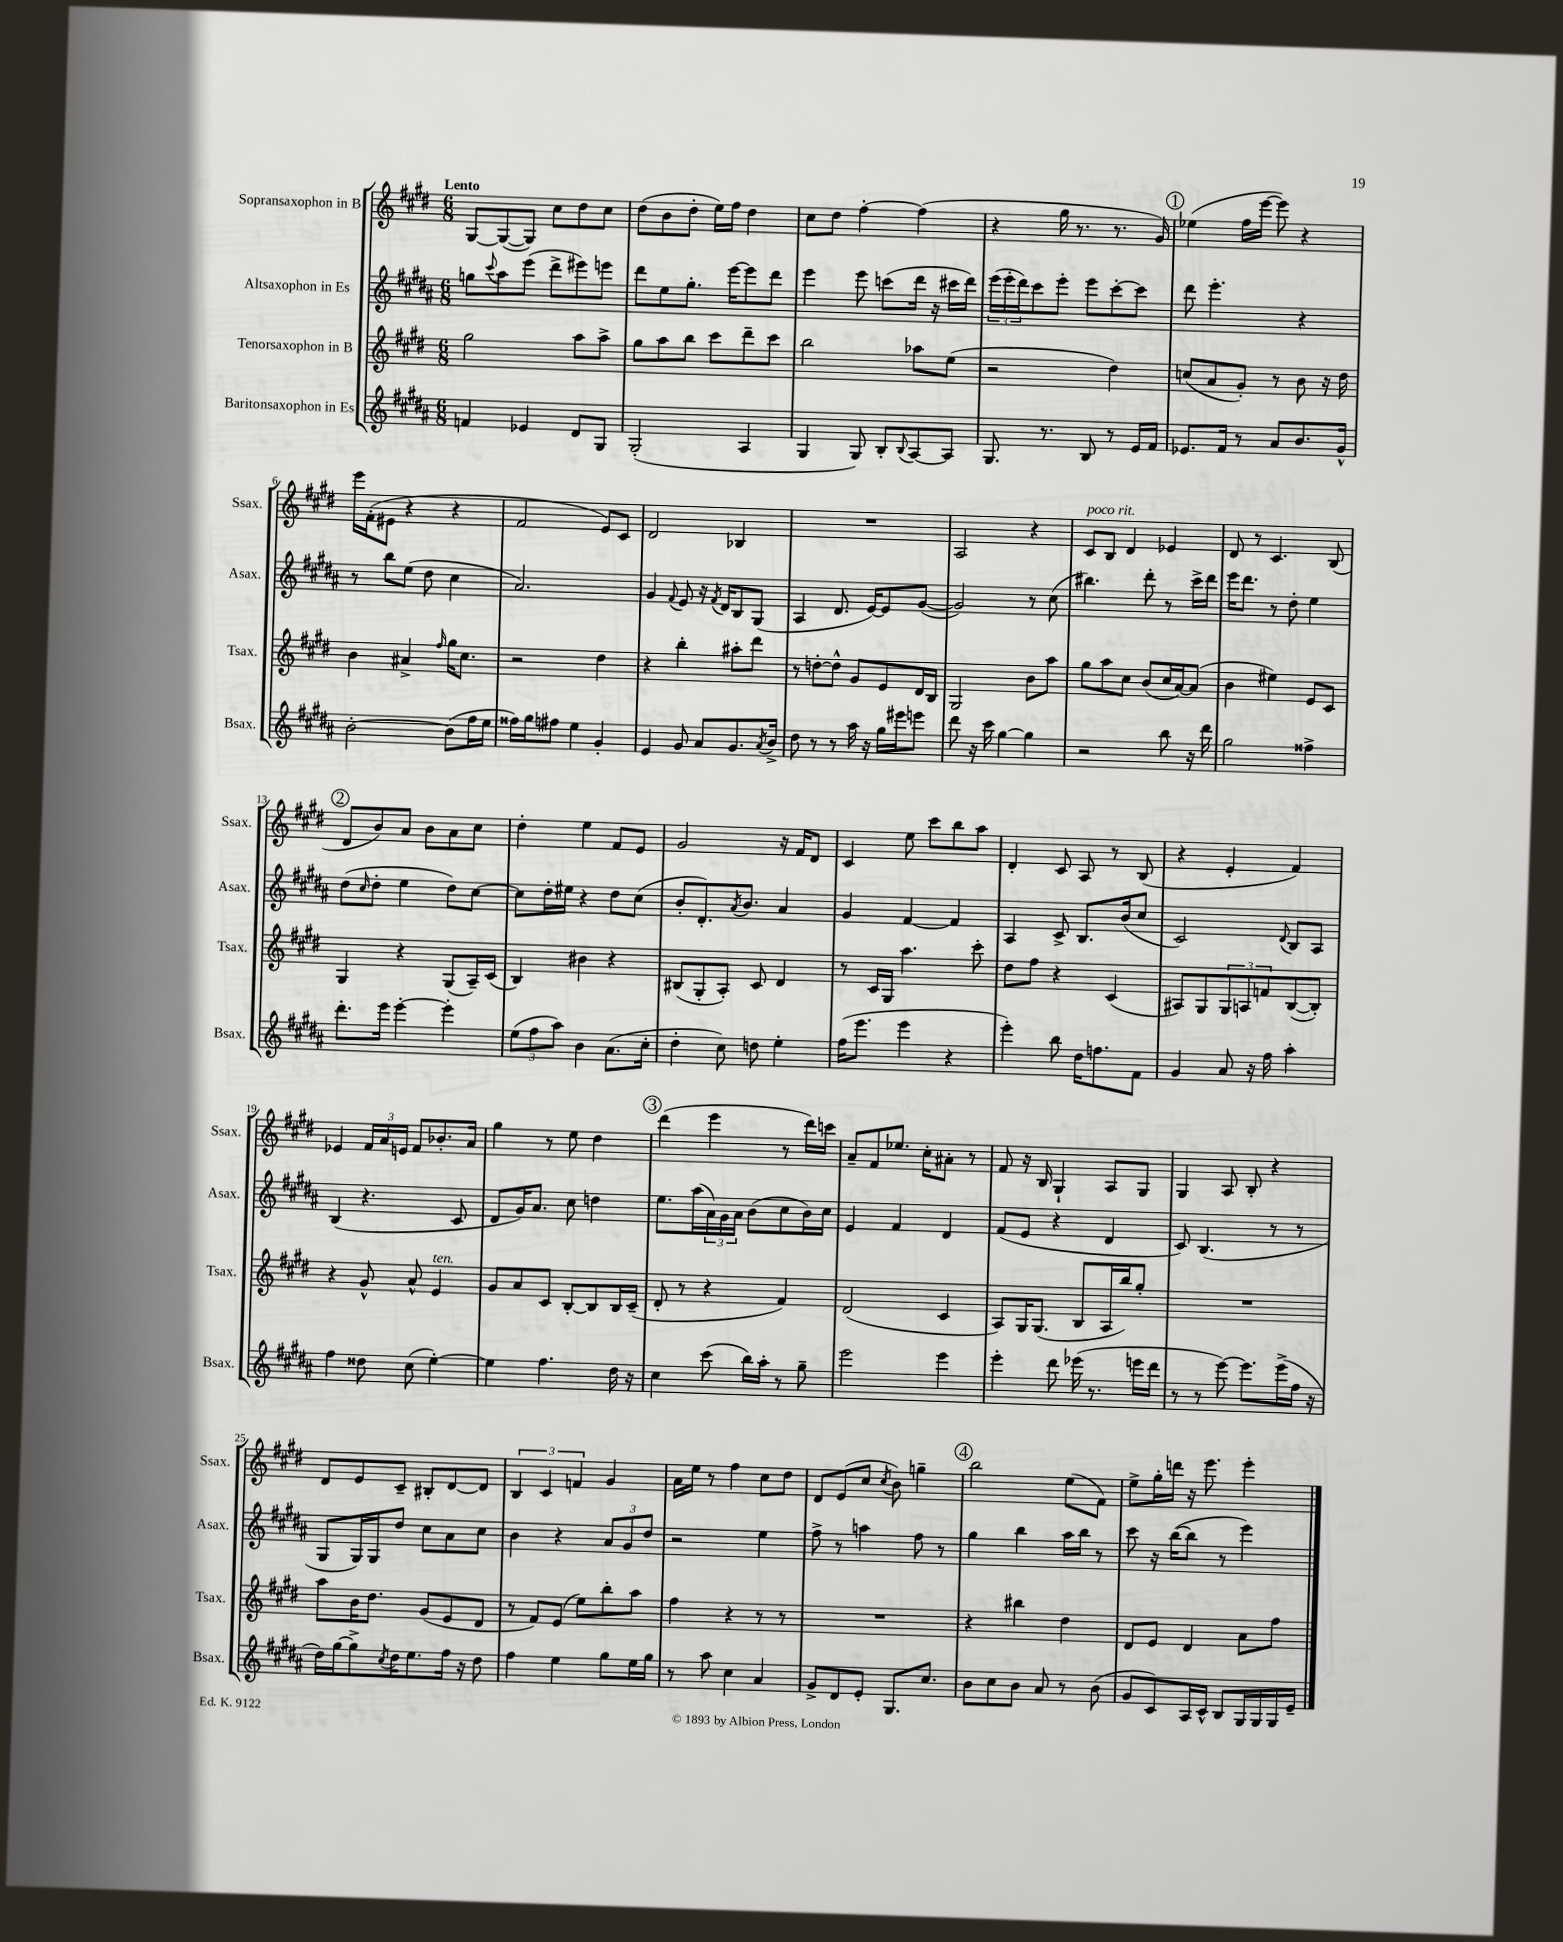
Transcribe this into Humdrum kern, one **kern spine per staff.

**kern	**kern	**kern	**kern
*staff4	*staff3	*staff2	*staff1
*clefG2	*clefG2	*clefG2	*clefG2
*k[f#c#g#d#a#]	*k[f#c#g#d#]	*k[f#c#g#d#a#]	*k[f#c#g#d#]
*M6/8	*M6/8	*M6/8	*M6/8
4f	2gg#	8gg	[8G#
.	.	8qqccc#	.
.	.	8aa#	(8G#_
4e-	.	(8eee	8G#])
.	.	8ddd#^	8cc#
8d#	8aa	8eee#)	8dd#
8G#	8aa^	8eee	8cc#
=	=	=	=
(2G#'	8gg#	8ddd#	(8dd#
.	8aa	8ee	8b
.	8bb	8.gg#'	8dd#'
.	8ccc#	.	16ee)
.	.	[16eee	16ff#
4A#	8ddd#~	8eee]	4dd#
.	8ccc#	8ddd#	.
=	=	=	=
4G#	2bb	4eee	8cc#
.	.	.	8dd#
8G#)	.	8eee	[4ff#'
8B'	.	(8ccc	.
8qqB	.	.	.
[8A#	8aa-	16ddd#	(4ff#]
.	.	16r	.
8A#]	(8ee	16ccc#	.
.	.	16ddd#)	.
=	=	=	=
8.G#	2r	(24eee	4r
.	.	24eee'	.
.	.	24ddd#)	.
.	.	8ccc#	.
8.r	.	.	.
.	.	8eee'	16gg#
.	.	.	8.r
8B	.	8eee	.
8r	4dd#)	[8ccc#'	8.r
16e	.	8ccc#]	.
16f#	.	.	16g#)
=	=	=	=
8.e-	(8cc	8ddd#	(4ee-
.	8a	4.eee'	.
16f#	.	.	.
8r	8g#')	.	16ff#
.	.	.	[16eee
8a#	8r	.	8eee])
8.b	8b	4r	4r
.	16r	.	.
16g#^^	16dd#	.	.
=	=	=	=
[2b'	4b	8r	16eee
.	.	.	(16f#'
.	.	8bb	8e#
.	4a#^	(8ee	4r
.	.	8dd#	.
.	16qqff#	.	.
(8b]	16gg#	4cc#	4r
.	8.cc#	.	.
16ff#	.	.	.
16ee	.	.	.
=	=	=	=
16ff##)	2r	2.a#)	2f#
16gg#	.	.	.
8ff#	.	.	.
4ee	.	.	.
4g#'	4dd#	.	8e)
.	.	.	8c#
=	=	=	=
4e	4r	4g#	2d#
.	.	8qqf#	.
8g#	4bb'	8e	.
8a#	.	16r	.
.	.	8qf#	.
.	.	16d#	.
8.g#	8aa#'	8B	4B-
.	8ddd#	(8G#	.
8qa#	.	.	.
16b^	.	.	.
=	=	=	=
8dd#	8r	4A#	2.r
8r	[8dd'	.	.
8r	8dd^^]	8.d#	.
16aa#	8g#	.	.
16r	.	[16e)	.
16gg#	8e	8e]	.
16eee#	.	.	.
8eee	16d#	([8g#	.
.	16B	.	.
=	=	=	=
8ddd#	2G#	2g#])	2A
16r	.	.	.
16ccc#	.	.	.
[4gg#	.	.	.
4gg#]	8b	8r	4r
.	8aa	(8cc#	.
=	=	=	=
2r	8gg#	4.bb#)	8c#
.	8aa	.	8B
.	8cc#	.	4d#
.	(8b	8ddd#'	.
8bb	16cc#	8r	4e-
.	[16a)	.	.
16r	(8a]	16ccc#^	.
16ddd#	.	16ddd#	.
=	=	=	=
2gg#	4b	16eee	8d#
.	.	8.ddd#	.
.	.	.	8r
.	4ee#)	8r	4.c#
.	.	8dd#'	.
4ff##^	8e	4ee	.
.	8c#	.	(8B
=	=	=	=
8.ddd#'	4G#	(8dd#	8d#
.	.	16qqcc#	.
.	.	8dd#'	8b)
16eee	.	.	.
[4eee'	4r	4ee	8a
.	.	.	8b
4eee']	(8G#	8dd#)	8a
.	16A~)	[8cc#	8cc#
.	(16c#	.	.
=	=	=	=
(12ee	4B)	8cc#]	4dd#'
12ff#	.	.	.
.	.	16dd#'	.
12aa#)	.	.	.
.	.	16ee#	.
4b	4b#	4r	4ee
(8.a#	4r	8dd#	8f#
.	.	(8cc#	8e
16cc#'	.	.	.
=	=	=	=
4dd#'	(8B#	8b'	2g#
.	8G#'	8.d#')	.
8cc#)	8A')	.	.
.	.	8qa#	.
.	.	8.b	.
8dd	8c#	.	.
4ee'	4d#	4a#	16r
.	.	.	16f#
.	.	.	8d#
=	=	=	=
(16ff#	8r	4g#	4c#
8.eee	.	.	.
.	16c#	.	.
.	16G#	.	.
4eee	4.aa	[4f#	8ee
.	.	.	8ccc#
4r	.	4f#]	8bb
.	8ccc#'	.	8aa
=	=	=	=
4eee')	8dd#	4A#	4d#'
.	8ff#	.	.
8bb	4r	8c#^	8c#
16dd#	.	8.B	8A
8.ff	.	.	.
.	(4c#	.	8r
.	.	(16b	.
8f#	.	8cc#	(8B
=	=	=	=
4g#	8A#)	2c#)	4r
.	8G#	.	.
8a#	12G#	.	4e'
.	12A	.	.
16r	.	.	.
.	12f	.	.
16ff#	.	.	.
.	.	8qqd#	.
4aa#'	([8B	8B	4f#)
.	8B'])	8A#	.
=	=	=	=
4ff#	4r	(4B	4e-
8dd##	8g#^^	4.r	24f#
.	.	.	24a
.	.	.	24e
(8cc#	8a^^	.	8f#
[4ee')	4e	.	8.b-'
.	.	8c#	.
.	.	.	16a
=	=	=	=
4ee]	8g#	8d#	4gg#
.	8a	16g#)	.
.	.	8.a#	.
4.ff#	8c#	.	8r
.	[8B'	8cc#	8ee
.	8B]	4dd	4dd#
16dd#	16B	.	.
16r	(16c#~	.	.
=	=	=	=
4cc#	8d#'	8.ee	(4ddd#
.	8r	.	.
.	.	(16aa#	.
(8ccc#	4r	24a#)	4eee
.	.	24g#	.
.	.	24a#	.
16bb)	.	(8b	.
16aa#'	.	.	.
8r	4f#)	8cc#	8r
8gg#~	.	16b)	16ddd#)
.	.	16cc#	16ccc
=	=	=	=
2eee	(2d#	4e	8a~
.	.	.	8f#
.	.	4f#	8.ee-
.	.	.	16cc#'
4eee	4c#	4d#	8a#'
.	.	.	8r
=	=	=	=
4eee'	8A)	(8f#	8f#
.	16G#	8e	16r
.	(8.G#	.	16B
8ddd#	.	4r	4G#`
(16eee-	8B	.	.
8.r	.	.	.
.	16A	4d#	8A
.	16bb)	.	.
16eee	8gg#'	.	8G#
16ddd#	.	.	.
=	=	=	=
8r	2.r	8c#)	4G#
8r	.	(4.B	.
[8eee)	.	.	8A
8.eee]	.	.	8B'
.	.	8r	4r
(16eee^	.	.	.
16ff#	.	8r	.
16r	.	.	.
=	=	=	=
16dd#)	8aa	8G#	8d#
[16gg#	.	.	.
8gg#^]	16b	16G#)	8e
.	8.dd#	16G#	.
8qcc#	.	.	.
16dd#	.	8dd#	8c#~
8.ee	.	.	.
.	(8g#	8cc#	8B#'
16ff#	8e	8a#	[8d#
16r	.	.	.
8dd#	8d#	8cc#	8d#]
=	=	=	=
4ff#	8r	4b	6B
.	8f#)	.	.
.	.	.	6c#
4ee	(8e	4r	.
.	.	.	6f
.	8ee)	.	.
8gg#	8bb'	12a#	4g#
.	.	12g#	.
16ee	8aa	.	.
.	.	12dd#	.
16gg#	.	.	.
=	=	=	=
8r	4ff#	2r	16a
.	.	.	16ee
8aa#	.	.	8r
4cc#	4r	.	4ff#
4a#	8r	4ee	8cc#
.	8r	.	8dd#
=	=	=	=
8g#^	2.r	8ff#^	8d#
8d#	.	8r	(8e
8e'	.	4aa	8cc#
.	.	.	8qcc#
8.G#	.	.	8b)
.	.	8ff#	4gg~
8.cc#	.	.	.
.	.	8r	.
=	=	=	=
8b	4r	4gg#	2bb
8cc#	.	.	.
8b	4bb#	4bb	.
8a#	.	.	.
8r	4dd#	16aa#	(8ee
.	.	16bb	.
(8b	.	8r	8f#)
=	=	=	=
8g#	8d#	8ccc#	8ee^
8c#)	8e	16r	16gg#'
.	.	([16bb	16ddd
16A#	4d#	8bb]	16r
16c#^^	.	.	8.eee
8B	.	8r	.
16G#	8a	4eee)	4eee'
16G#	.	.	.
16G#	8ff#	.	.
16e~	.	.	.
==	==	==	==
*-	*-	*-	*-
